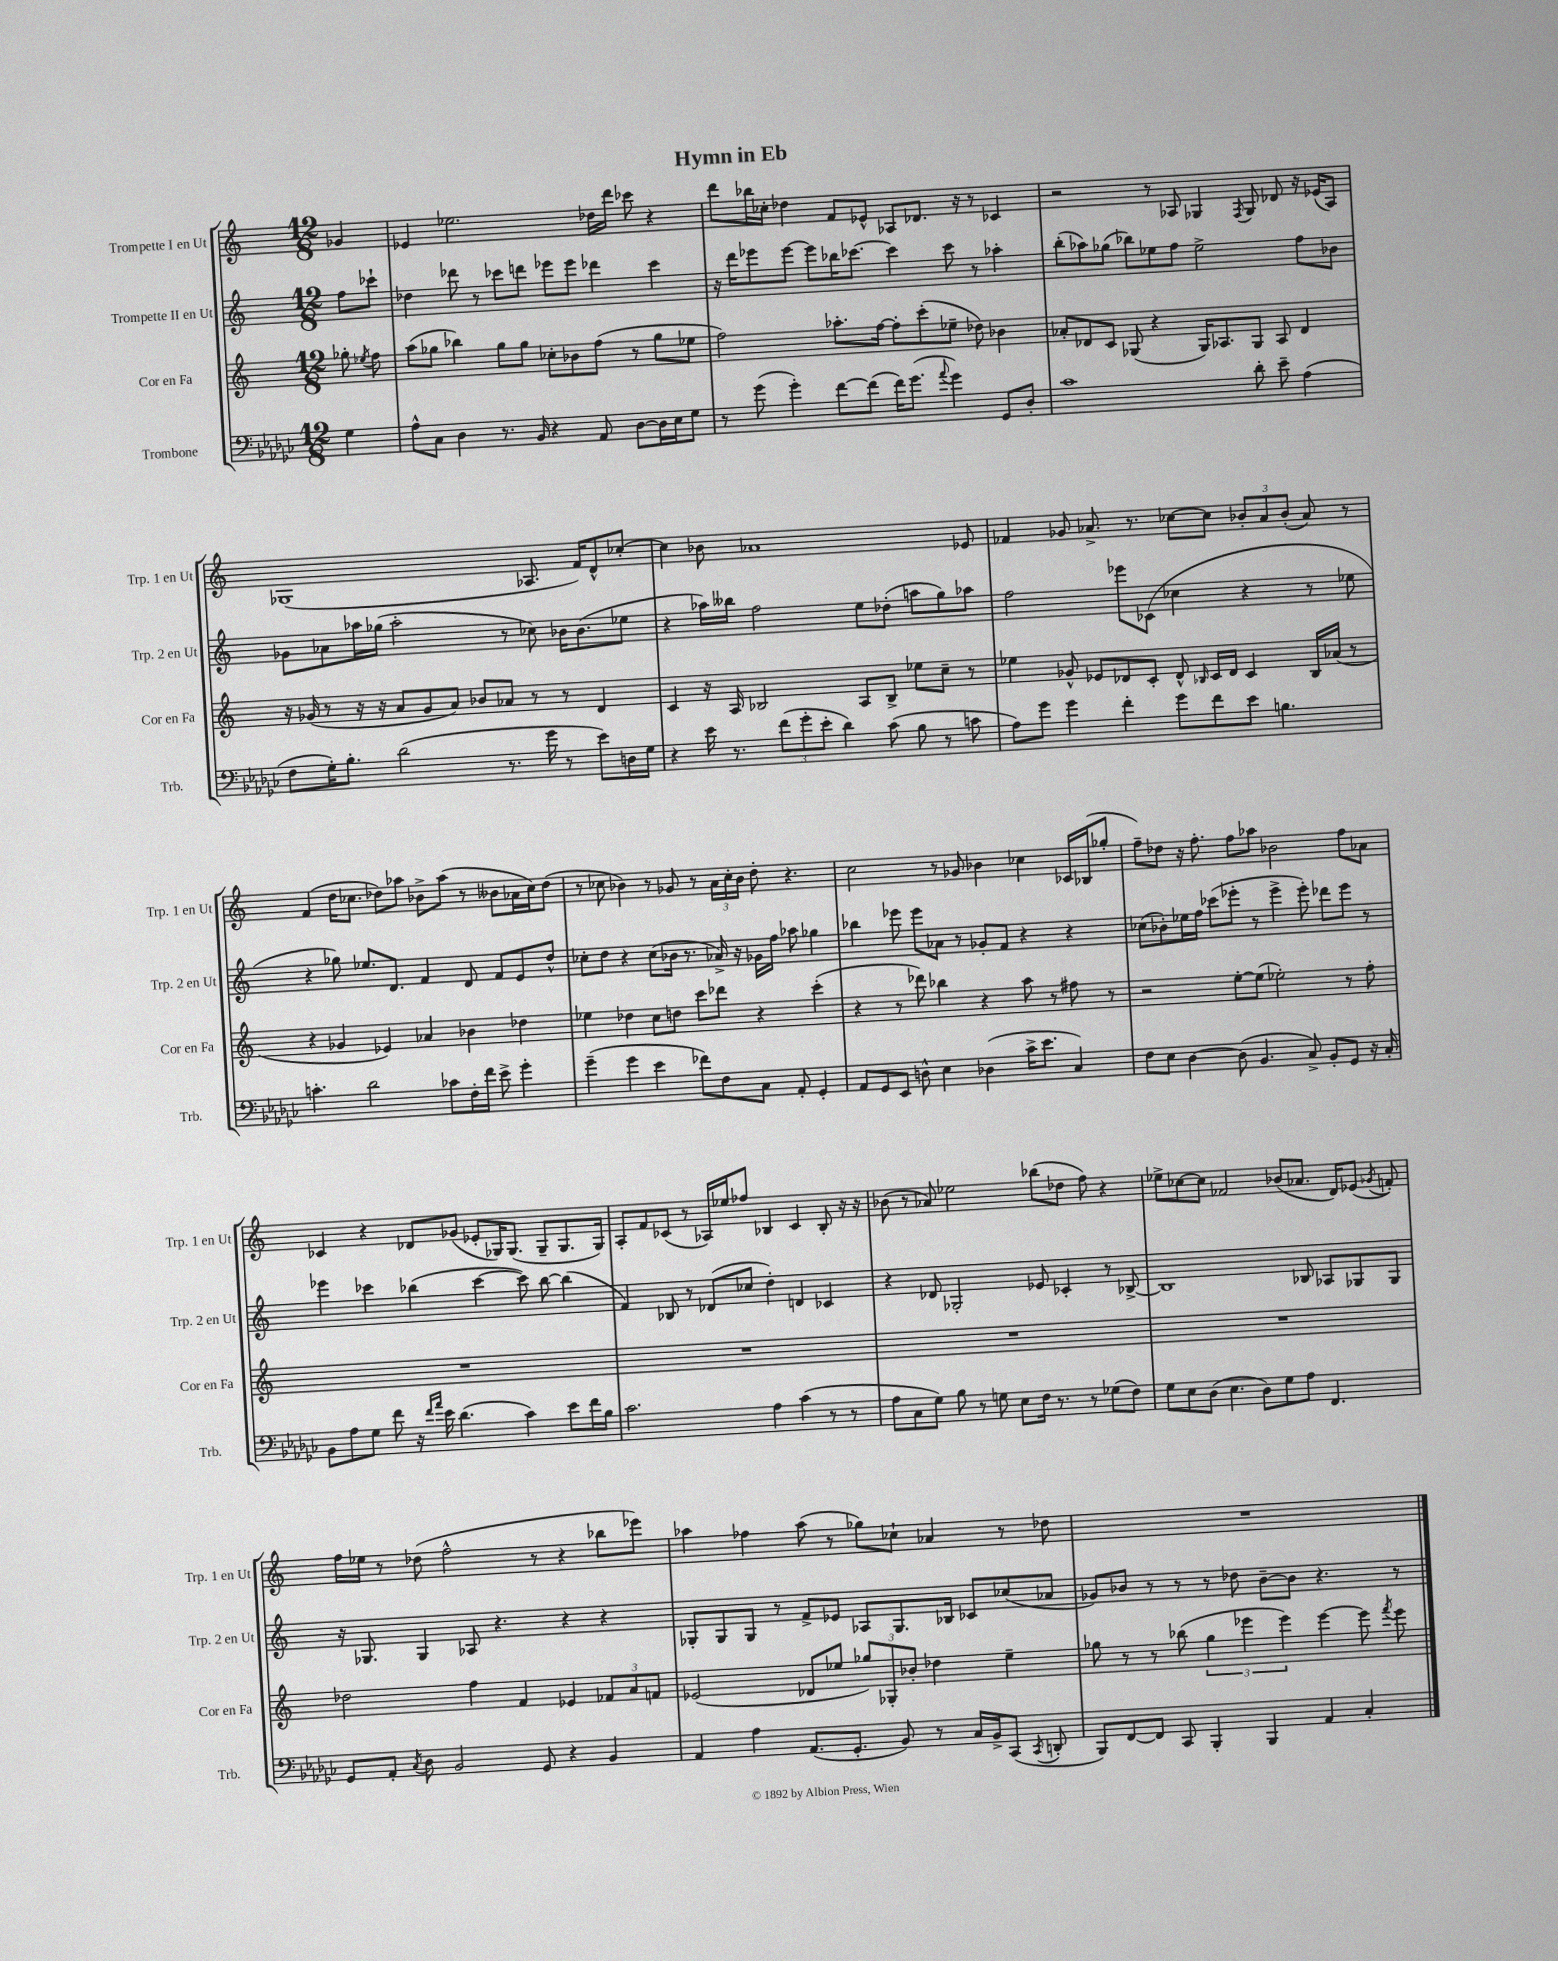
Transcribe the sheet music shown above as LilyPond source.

\header { title = "Hymn in Eb" }
<<
\new StaffGroup <<
\new Staff = "s0" \with { instrumentName = "Trompette I en Ut" shortInstrumentName = "Trp. 1 en Ut" } {
    \clef treble \key c \major \numericTimeSignature \time 12/8 \partial 4
    \autoBeamOff ges'4 |
    ees'4 ees''2. des''16[ d'''16] ces'''8 r4 |
    d'''8[ bes''16 ces''16]-. des''4 f'8[ ees'8]-^ aes8[ des'8.] r16 r8 ces'4 |
    r2 r8 aes8 ges4 \acciaccatura { f8 } ges8 des'8 r16 ees'16[( aes8]) |
    ges1( aes8. f'16[) d'8-^ ces''8]~-. |
    ces''4 bes'8 aes'1 ees'8 |
    fes'4 ges'8 aes'8.-> r8. ces''8[~ ces''8] \tuplet 3/2 { bes'8[-. aes'8 bes'8]-.( } aes'8) r8 |
    f'4( d''16[ ces''8.] des''8[) aes''8] bes'8[-> aes''8]( r8 beses'8[ aes'16 ces''16) des''8]( |
    r8 ces''8 bes'4) r8 ges'8 r8 \tuplet 3/2 { a'16[ ces''16-. bes'16] } d''8-. r4. |
    c''2 r8 ges'8 bes'4 ces''4 ces'16[ bes16( ges''8]-. |
    f''8[--) des''8] r16 f''8.-. f''8[ aes''8] bes'2 f''8[ aes'8] |
    ces'4 r4 des'8[ ges'8]( ees'8[-. ges16) ges8.]( ges8[-- ges8. ges16]) |
    a8[-. f'8 ces'8]( r8 aes16[) ees''16 fes''8] bes4 ces'4 bes8-. r16 r16 |
    bes'8( r8 aes'8) ees''2 bes''8[( des''8] f''8) r4 |
    ees''8[-> ces''8~ ces''8] fes'2 bes'8[( aes'8.] d'16[) ees'8]( \acciaccatura { ges'8 } f'8-.) |
    f''16[ ees''16] r8 des''8( f''2-^ r8 r4 bes''8[ ees'''8]) |
    aes''4 fes''4 aes''8( r8 ges''8[) ces''8]-! aes'4 r8 des''8 |
    R1. \bar "|." |
}
\new Staff = "s1" \with { instrumentName = "Trompette II en Ut" shortInstrumentName = "Trp. 2 en Ut" } {
    \clef treble \key c \major \numericTimeSignature \time 12/8 \partial 4
    \autoBeamOff f''8[ ces'''8]-! |
    des''4 des'''8 r8 ces'''8[ d'''8] ees'''8[ ees'''8] des'''4 ces'''4 |
    r16 d'''16[ ees'''8 ees'''8]~ ees'''8[ bes''16 ces'''8.]~ ces'''4 ces'''8 r8 aes''4-. |
    b''8[-.( aes''8) ges''8]( bes''8[) ees''8 f''8] ees''2-> f''8[ bes'8] |
    ges'8[ aes'8 aes''16 ges''16]( aes''2-. r8 ces''8) bes'16[ bes'8.( ees''8] |
    r4 aes''16[) beses''16] f''2 e''8[ des''8]-.( a''8[ g''8) aes''8] |
    f''2 ees'''8[ ces'8]( ces''4 r4 r8 ees''8 |
    r4 ges''8) ees''8.[ d'8.] f'4 d'8 f'8[ e'8 d''8]-^ |
    ces''8[-. d''8] r4 ces''8[( bes'16] r8. aes'16->) r16 ges'16[ f''16] aes''8 ges''4 |
    bes''4 ees'''8 ees'''8[ aes'8] r8 ges'8[-. f'8] r4 r4 |
    ces''8[( bes'8-.) ees''16 f''16] ces'''8[( ees'''8]-. r8 ees'''4-> ees'''8-.) des'''8[ ees'''8] r8 |
    ees'''4 ces'''4 bes''4( ces'''4~ ces'''8) bes''8~ bes''4( |
    f'4) bes8 r8 des'8[( ces''8] d''4-.) d'4 ces'4 |
    r4 des'8 ges2-. ees'8 ces'4-. r8 bes8~-> |
    bes1 bes8 aes8[ ges8 ges8] |
    r16 ges8. ges4 aes8 r4. r4 r4 |
    ges8[-. ges8 ges8] r8 f'8[-> ees'8] aes8[ ges8. bes16] ces'8[ ces''8( aes'8] |
    ges'8[) bes'8] r8 r8 r8 des''8 bes'8[~-- bes'8] r4. r8 \bar "|." |
}
\new Staff = "s2" \with { instrumentName = "Cor en Fa" shortInstrumentName = "Cor en Fa" } {
    \clef treble \key c \major \numericTimeSignature \time 12/8 \partial 4
    \autoBeamOff ges''8-. \acciaccatura { ees''8 } f''8 |
    a''8[( ges''8] bes''4) ges''8[ ges''8] ces''8[-. bes'8 f''8]( r8 ges''8[ ees''8] |
    f''2) aes''8.[-. f''16]~ f''8[-. c'''8-.( ees''8]-- des''8) bes'4 |
    aes'8[-. des'8 c'8] ges8( r4 ges16[) aes8. ges8] aes8 des'4 |
    r16 ges'16( r8 r16 r16 a'8[ ges'8 a'8]) bes'8[ aes'8] r8 r8 d'4 |
    c'4 r16 a16 bes2 a8[ bes8]-> ees''8[ c''8]-- r8 |
    ees''4 ges'8-^ ees'8[ des'8 c'8]-. des'8-^ \grace { bes16 } c'16[ des'16] c'4 bes16[ aes'16]( r8 |
    r4 ges'4 ees'4) aes'4 bes'4 des''4 |
    ees''4 des''4 c''8[ d''8] c'''8[ des'''8] r4 c'''4-.( |
    r4 r8 des'''8) bes''4 r4 a''8 r8 fis''8 r8 |
    r2 e''8[~-. e''8]( ees''2-.) r8 f''8-. |
    R1. |
    R1. |
    R1. |
    R1. |
    des''2 f''4 f'4 ees'4 \tuplet 3/2 { fes'8[ a'8 f'8] } |
    ees'2( des'8[ ees''8] \tuplet 3/2 { ges''8[) ges8-. bes'8]-. } des''4 ees''4-- |
    ges''8 r8 r8 bes''8( \tuplet 3/2 { ges''4 ees'''4 ees'''4) } ees'''4~ ees'''8 \acciaccatura { f'''8 } ees'''8 \bar "|." |
}
\new Staff = "s3" \with { instrumentName = "Trombone" shortInstrumentName = "Trb." } {
    \clef bass \key ges \major \numericTimeSignature \time 12/8 \partial 4
    \autoBeamOff ges4 |
    aes8[-^ ces8] des4 r8. bes,16 r4 aes,8 des8[~ des16 ees16 ges8] |
    r8 ges'8( ges'4-.) f'8[~ f'8]( f'16[) ges'8.]( \appoggiatura { aes'8 } ges'4) ges,8[ des8]-. |
    ces'1 des'8-. ees'8-- aes4( |
    f8[ ges16-.) bes8.]-. des'2( r8. ges'16 r8 ees'8[) d16 ges16] |
    r4 ees'16 r8. \tuplet 3/2 { f'8[( ges'8-. ees'8]-. } des'4) ces'8( bes8 r8 c'8 |
    aes8[) ges'8] ges'4 f'4-. ges'8[ f'8 ees'8] b4. |
    c'4.-. des'2 ces'8[ f16-. f'16] ees'8-> ges'4-. |
    ges'4--( ges'4 ees'4 fes'8[) f8 ces8] aes,8-. ges,4-. |
    aes,8[ ges,8 ees,8] d8-^ ees4 des4( ces'16[-> ees'8.] ces4) |
    f8[ ees8] des4~ des8( bes,4. ces8->) bes,8[-. ges,8] r16 ces16-. |
    bes,8[ aes8 ges8] f'8 r16 \grace { f'16[ aes'16] } ees'16 des'4.( ces'4) ees'8[ f'16 bes16] |
    ces'2. aes4 ces'4( r8 r8 |
    aes8[ ces8 ges8]) bes8 r8 g8 ees8[ f16] r8. r8 ges8[( f8]) |
    ges8[ ees8 des8]( ees4. des8[) ges8 aes8] f,4. |
    ges,8[ aes,8]-. \acciaccatura { ces8 } des8 bes,2 ges,8 r4 bes,4 |
    aes,4 aes4 aes,8.[( ges,8.]-. bes,8) r8 ces16[ bes,16-> ces,8]( \acciaccatura { ces,8 } d,8-. |
    bes,,8[) f,8~ f,8] ces,8 bes,,4-. bes,,4 aes,4 ces4-. \bar "|." |
}
>>
>>
\layout { \context { \Score \remove "Bar_number_engraver" } }
